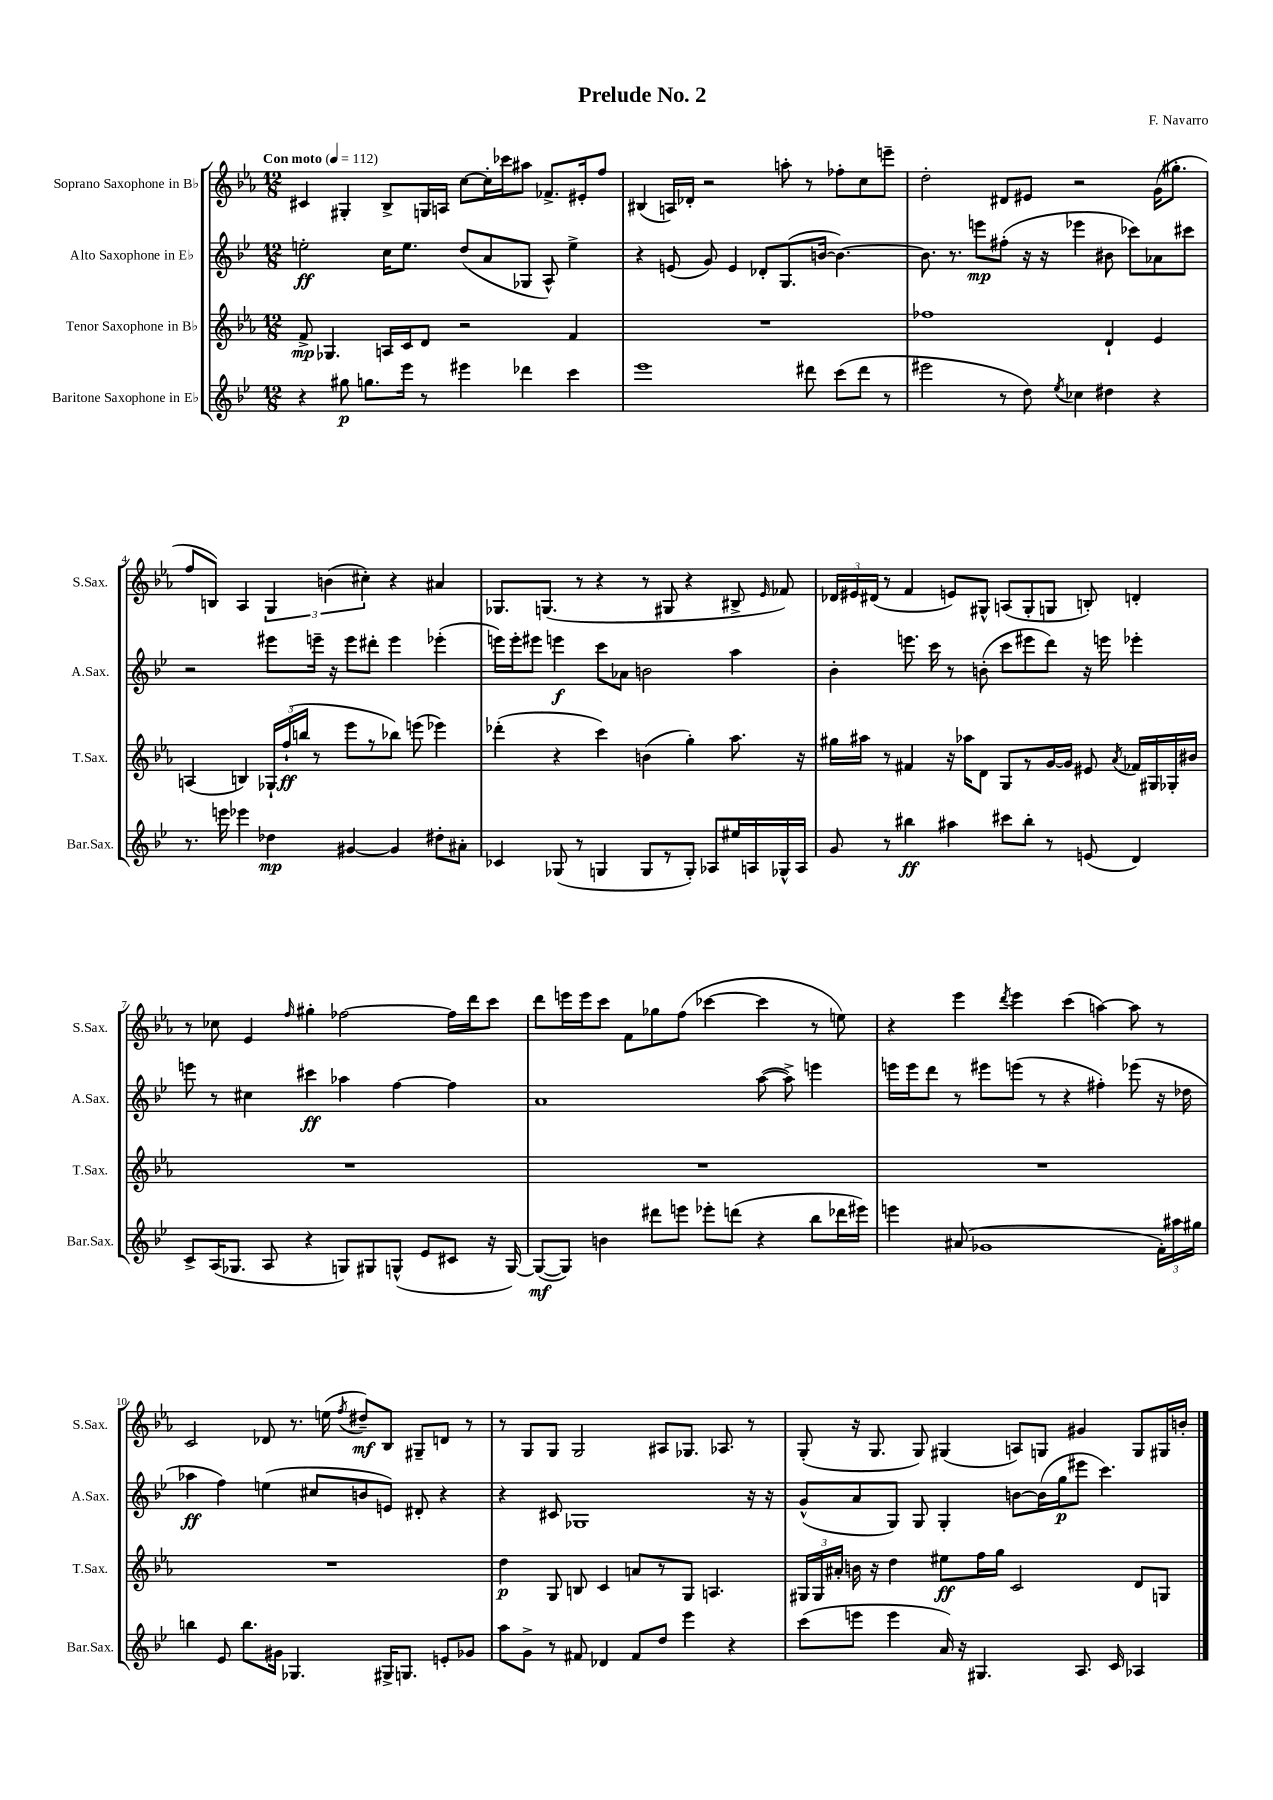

**kern	**dynam	**kern	**dynam	**kern	**dynam	**kern	**dynam
*part4	*part4	*part3	*part3	*part2	*part2	*part1	*part1
*staff4	*staff4	*staff3	*staff3	*staff2	*staff2	*staff1	*staff1
*I"Baritone Saxophone in E♭	*	*I"Tenor Saxophone in B♭	*	*I"Alto Saxophone in E♭	*	*I"Soprano Saxophone in B♭	*
*I'Bar.Sax.	*	*I'T.Sax.	*	*I'A.Sax.	*	*I'S.Sax.	*
*clefG2	*	*clefG2	*	*clefG2	*	*clefG2	*
*k[b-e-]	*	*k[b-e-a-]	*	*k[b-e-]	*	*k[b-e-a-]	*
*M12/8	*	*M12/8	*	*M12/8	*	*M12/8	*
*MM112	*	*MM112	*	*MM112	*	*MM112	*
=1	=1	=1	=1	=1	=1	=1	=1
!	!	!	!	!	!	!LO:TX:a:B:t=Con moto	!
4r	.	8f^/	mp	2een'\	ff	4c#X/	.
.	.	4.G-X/	.	.	.	.	.
8gg#X\	p	.	.	.	.	4G#X'/	.
8.ggn\L	.	.	.	.	.	.	.
.	.	16An/LL	.	16cc\KL	.	8B-^/L	.
16eee-\Jk	.	16c/J	.	8.ee\J	.	.	.
8r	.	8d/J	.	.	.	16Gn/L	.
.	.	.	.	.	.	16An/JJ	.
4eee#X\	.	2r	.	(8dd/L	.	[8cc\L	.
.	.	.	.	8a/	.	16cc'\L]	.
.	.	.	.	.	.	16ccc-X\J	.
4ddd-X\	.	.	.	8G-X/J	.	8aa#X\J	.
.	.	.	.	8A^^/)	.	8.f-X^/L	.
4ccc\	.	4f/	.	4ee^\	.	.	.
.	.	.	.	.	.	16e#X'/k	.
.	.	.	.	.	.	8ff/J	.
=2	=2	=2	=2	=2	=2	=2	=2
1eee-	.	1.r	.	4r	.	(4B#X/	.
.	.	.	.	(8en/	.	16An/LL)	.
.	.	.	.	.	.	16d-X'/JJ	.
.	.	.	.	8g/)	.	2r	.
.	.	.	.	4e/	.	.	.
.	.	.	.	8d-X'/L	.	.	.
.	.	.	.	(8.G/	.	8aan'\	.
8ddd#X\	.	.	.	.	.	8r	.
.	.	.	.	[16bn/Jk	.	.	.
(8ccc\L	.	.	.	4.b\_)	.	8ff-X'\L	.
8ddd#\J	.	.	.	.	.	8cc\	.
8r	.	.	.	.	.	8eeen~\J	.
=3	=3	=3	=3	=3	=3	=3	=3
2eee#X\	.	1ff-X	.	8.b\]	.	2dd'\	.
.	.	.	.	8.r	.	.	.
.	.	.	.	8eeen\L	mp	.	.
8r	.	.	.	(8ff#X'\J	.	8d#X/L	.
8dd\)	.	.	.	16r	.	8e#X/J	.
.	.	.	.	16r	.	.	.
8qee-/	.	.	.	.	.	.	.
4cc-X\	.	.	.	4eee-X\	.	2r	.
4dd#X\	.	4d`/	.	8b#X\	.	.	.
.	.	.	.	8ccc-X\L)	.	.	.
4r	.	4e-/	.	8a-X\	.	(16g\KL	.
.	.	.	.	.	.	8.gg#X'\J	.
.	.	.	.	8ccc#X\J	.	.	.
!!LO:LB:g=z
=4	=4	=4	=4	=4	=4	=4	=4
8.r	.	(4An/	.	2r	.	8ff/L	.
.	.	.	.	.	.	8Bn/J)	.
16eeen\	.	.	.	.	.	.	.
4eee-X\	.	4Bn/)	.	.	.	4A-/	.
4dd-X\	mp	24G-X`/LL	.	8eee#X\L	.	6G/	.
.	.	(24ff`/	ff	.	.	.	.
.	.	24bbn/JJ	.	.	.	.	.
.	.	8r	.	16eeen~\Jk	.	.	.
.	.	.	.	.	.	(6bn\	.
.	.	.	.	16r	.	.	.
[4g#X/	.	8eee-\L	.	8eee\L	.	.	.
.	.	.	.	.	.	6cc#X'\)	.
.	.	8r	.	8ddd#X'\J	.	.	.
4g#/]	.	8bb-X\J)	.	4eee\	.	4r	.
.	.	(8eeen\	.	.	.	.	.
8dd#X'\L	.	4eee-X\)	.	(4eee-X'\	.	4a#X/	.
8a#X'\J	.	.	.	.	.	.	.
=5	=5	=5	=5	=5	=5	=5	=5
4c-X/	.	(4ddd-X'\	.	16eeen\LL)	.	8.G-X/L	.
.	.	.	.	16eee'\J	.	.	.
.	.	.	.	8eee#X\J	.	.	.
.	.	.	.	.	.	(8.Gn/J	.
(8G-X/	.	4r	.	4eeen\	f	.	.
8r	.	.	.	.	.	8r	.
4Gn/	.	4ccc\)	.	8ccc\L	.	4r	.
.	.	.	.	8a-X\J	.	.	.
8G/L	.	(4bn\	.	2bn\	.	8r	.
8r	.	.	.	.	.	8G#X/	.
8G'/J)	.	4gg'\)	.	.	.	4r	.
8A-X/L	.	.	.	.	.	.	.
16ee#X/L	.	8.aa-\	.	4aa\	.	8B#X^/	.
16An/	.	.	.	.	.	.	.
.	.	.	.	.	.	16qqe-/	.
16G-X^^/	.	.	.	.	.	8f-X/)	.
16A/JJ	.	16r	.	.	.	.	.
=6	=6	=6	=6	=6	=6	=6	=6
8g/	.	16gg#X\LL	.	4b-'\	.	24d-X/LL	.
.	.	.	.	.	.	24e#X/	.
.	.	16aa#X\JJ	.	.	.	.	.
.	.	.	.	.	.	(24d#X/JJ	.
8r	.	8r	.	.	.	8r	.
4bb#X\	ff	4f#X/	.	8.eeen\	.	4f/	.
.	.	.	.	16ccc\	.	.	.
4aa#X\	.	16r	.	8r	.	8en/L)	.
.	.	16aa-X\KL	.	.	.	.	.
.	.	8d\J	.	(8bn'\	.	8G#X^^/J	.
8ccc#X\L	.	8G/L	.	8ccc\L	.	(8An/L	.
8bb#'\J	.	8r	.	8eee#X\	.	8G#'/	.
8r	.	[16g/L	.	8ddd\J)	.	8Gn/J	.
.	.	16g/JJ]	.	.	.	.	.
(8en/	.	8e#X/	.	16r	.	8Bn'/)	.
.	.	.	.	16eeen\	.	.	.
.	.	8qa-/	.	.	.	.	.
4d/)	.	16f-X/LL	.	4eee-X'\	.	4dn'/	.
.	.	16G#X/	.	.	.	.	.
.	.	16G-X'/	.	.	.	.	.
.	.	16b#X/JJ	.	.	.	.	.
!!LO:LB:g=z
=7	=7	=7	=7	=7	=7	=7	=7
8c^/L	.	1.r	.	8eeen\	.	8r	.
(16A/K	.	.	.	8r	.	8cc-X\	.
8.G-X/J	.	.	.	.	.	.	.
.	.	.	.	4cc#X\	.	4e-/	.
8A/	.	.	.	.	.	.	.
.	.	.	.	.	.	16qqff/	.
4r	.	.	.	4ccc#X\	ff	4gg#X'\	.
8Gn/L)	.	.	.	4aa-X\	.	[2ff-X\	.
8G#X/	.	.	.	.	.	.	.
(8Gn^^/J	.	.	.	[4ff\	.	.	.
8e-/L	.	.	.	.	.	.	.
8c#X/J	.	.	.	4ff\]	.	16ff-\LL]	.
.	.	.	.	.	.	16ddd\J	.
16r	.	.	.	.	.	8ccc\J	.
[16G/)	.	.	.	.	.	.	.
=8	=8	=8	=8	=8	=8	=8	=8
(8G/L_	mf	1.r	.	1a	.	8ddd\L	.
8G/J])	.	.	.	.	.	16eeen\L	.
.	.	.	.	.	.	16eee\J	.
4bn\	.	.	.	.	.	8ccc\J	.
.	.	.	.	.	.	8f\L	.
8ddd#X\L	.	.	.	.	.	8gg-X\	.
8eeen\J	.	.	.	.	.	(8ff\J	.
8eee-X'\L	.	.	.	.	.	[4ccc-X\	.
(8dddn\J	.	.	.	.	.	.	.
4r	.	.	.	([8aa\	.	4ccc-\]	.
.	.	.	.	8aa^\])	.	.	.
8bb-\L	.	.	.	4eeen\	.	8r	.
16ddd-X\L	.	.	.	.	.	8een\)	.
16eee#X\JJ)	.	.	.	.	.	.	.
=9	=9	=9	=9	=9	=9	=9	=9
4eeen\	.	1.r	.	16eeen\LL	.	4r	.
.	.	.	.	16eee\J	.	.	.
.	.	.	.	8ddd\J	.	.	.
(8a#X/	.	.	.	8r	.	4eee-\	.
1g-X	.	.	.	8eee#X\L	.	.	.
.	.	.	.	.	.	8qddd/	.
.	.	.	.	(8eeen\J	.	4eee-\	.
.	.	.	.	8r	.	.	.
.	.	.	.	4r	.	(4ccc\	.
.	.	.	.	4ff#X'\)	.	[4aan\)	.
.	.	.	.	(8eee-X\	.	8aa\]	.
24f'\LL)	.	.	.	16r	.	8r	.
24aa#X\	.	.	.	.	.	.	.
.	.	.	.	16dd-X\	.	.	.
24gg#X\JJ	.	.	.	.	.	.	.
!!LO:LB:g=z
=10	=10	=10	=10	=10	=10	=10	=10
4bbn\	.	1.r	.	4aa-X\	ff	2c/	.
8e-/	.	.	.	4ff\)	.	.	.
8.bb\L	.	.	.	.	.	.	.
.	.	.	.	(4een\	.	8d-X/	.
16g#X\Jk	.	.	.	.	.	.	.
4.G-X/	.	.	.	.	.	8.r	.
.	.	.	.	8cc#X/L	.	.	.
.	.	.	.	.	.	(16een\	.
.	.	.	.	.	.	8qff/	.
.	.	.	.	8bn/	.	8dd#X~/L)	mf
16G#X^/KL	.	.	.	8en/J)	.	8B-/J	.
8.Gn/J	.	.	.	.	.	.	.
.	.	.	.	8d#X'/	.	8G#X~/L	.
8en'/L	.	.	.	4r	.	8dn/J	.
8g-X/J	.	.	.	.	.	8r	.
=11	=11	=11	=11	=11	=11	=11	=11
8aa\L	.	4dd\	p	4r	.	8r	.
8g^\J	.	.	.	.	.	8G/L	.
8r	.	8G/	.	8c#X/	.	8G/J	.
8f#X/	.	8Bn/	.	1G-X	.	2G/	.
4d-X/	.	4c/	.	.	.	.	.
8f#/L	.	8an/L	.	.	.	.	.
8dd/J	.	8r	.	.	.	8A#X/L	.
4eee-\	.	8G/J	.	.	.	8.G-X/J	.
.	.	4.An/	.	.	.	.	.
.	.	.	.	.	.	8.A-X/	.
4r	.	.	.	.	.	.	.
.	.	.	.	16r	.	8r	.
.	.	.	.	16r	.	.	.
=12	=12	=12	=12	=12	=12	=12	=12
(8ccc\L	.	24G#X/LL	.	(8g^^/L	.	(8G'/	.
.	.	24G#/	.	.	.	.	.
.	.	24a#X'/JJ	.	.	.	.	.
8eeen\J	.	16bn\	.	8a/	.	16r	.
.	.	16r	.	.	.	8.G/	.
4eee\	.	4dd\	.	8G/J)	.	.	.
.	.	.	.	8G/	.	8G/)	.
16a/)	.	8ee#X\L	ff	4G'/	.	(4G#X/	.
16r	.	.	.	.	.	.	.
4.G#X/	.	16ff\L	.	.	.	.	.
.	.	16gg\JJ	.	.	.	.	.
.	.	2c/	.	[8bn\L	.	8An/L)	.
.	.	.	.	(16b\L]	.	8Gn/J	.
.	.	.	.	16gg\J	p	.	.
8.A/	.	.	.	8eee#X\J	.	4g#X/	.
.	.	.	.	4.ccc\)	.	.	.
16c/	.	.	.	.	.	.	.
4A-X/	.	8d/L	.	.	.	8G/L	.
.	.	8Gn/J	.	.	.	16G#X/L	.
.	.	.	.	.	.	16bn'/JJ	.
==	==	==	==	==	==	==	==
*-	*-	*-	*-	*-	*-	*-	*-
